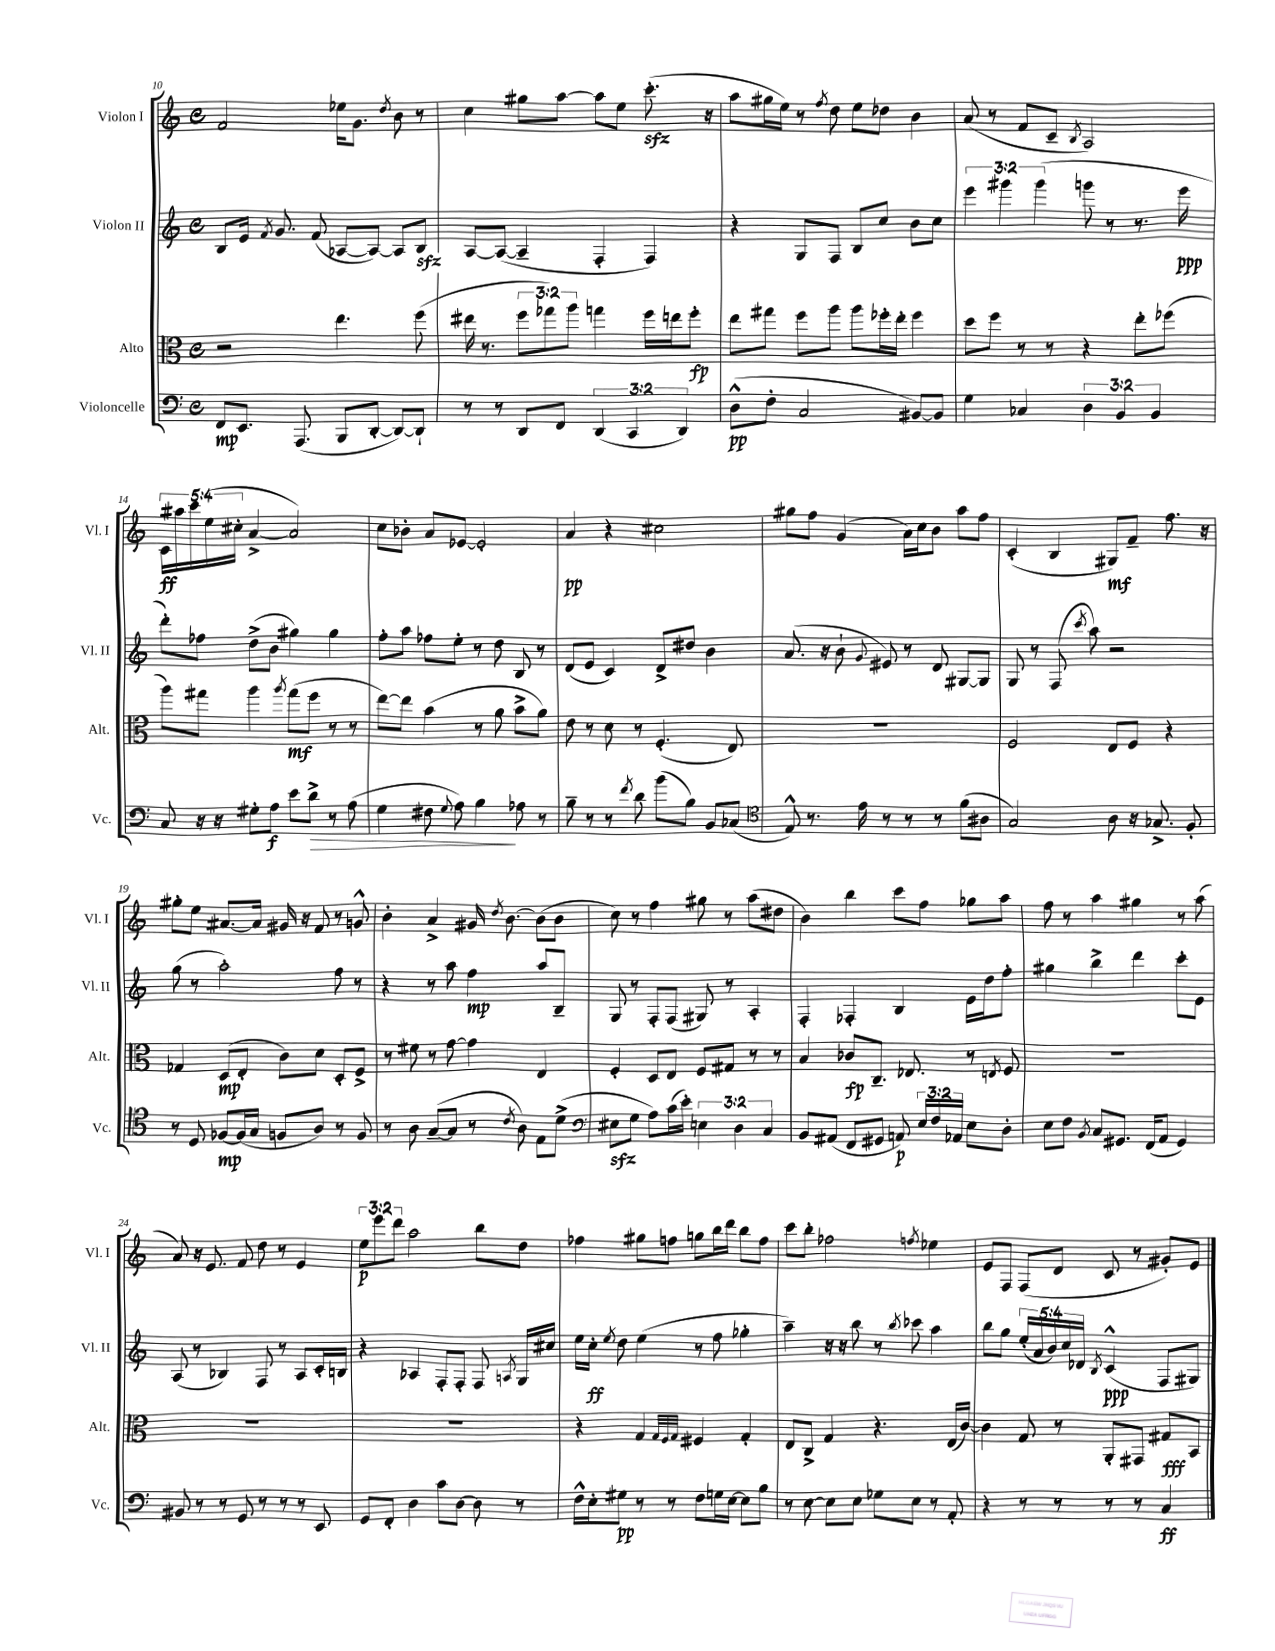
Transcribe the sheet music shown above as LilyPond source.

<<
\new StaffGroup <<
\new Staff = "s0" \with { instrumentName = "Violon I" shortInstrumentName = "Vl. I" } {
    \clef treble \key c \major \defaultTimeSignature \time 4/4 \override Staff.TupletNumber.text = #tuplet-number::calc-fraction-text
    \autoBeamOff f'2 ees''16[ g'8.] \acciaccatura { d''8 } b'8 r8 |
    c''4 gis''8[ a''8]~ a''8[ e''8] c'''8.-.\sfz( r16 |
    a''8[ gis''16 e''16]) r8 \acciaccatura { f''8 } d''8 e''8[ des''8] b'4 |
    a'8( r8 f'8[ c'8]-- \acciaccatura { b8 } a2) |
    \tuplet 5/4 { c'16[\ff ais''16 c'''16 e''16( cis''16]-. } a'4~-> a'2) |
    c''8[ bes'8]-. a'8[ ees'8]~ ees'2-. |
    a'4\pp r4 cis''2 |
    gis''8[ f''8] g'4( a'16[) c''16 b'8] a''8[ f''8] |
    c'4-.( b4 gis8[\mf) f'8]-- f''8. r16 |
    gis''8[-. e''8] ais'8.[~ ais'16] gis'16 r16 f'8 r8 g'8-^ |
    b'4-. a'4-> gis'16 \acciaccatura { d''8 } b'8.~ b'8[( b'8] |
    c''8) r8 f''4 gis''8 r8 a''8[( dis''8] |
    b'4) b''4 c'''8[ f''8] ges''8[ a''8] |
    f''8 r8 a''4 gis''4 r8 a''8( |
    a'8) r16 e'8. f'8 d''8 r8 e'4 |
    \tuplet 3/2 { e''8[\p e'''8 d'''8] } a''2 b''8[ d''8] |
    fes''4 gis''8[ f''8] g''8[ b''16 d'''16] b''8[ f''8] |
    c'''8[ b''8]-. fes''2 \acciaccatura { f''8 } ees''4 |
    e'8[ f8] f8[( d'8] c'8 r8 gis'8[-.) e'8] \bar "|." |
}
\new Staff = "s1" \with { instrumentName = "Violon II" shortInstrumentName = "Vl. II" } {
    \clef treble \key c \major \defaultTimeSignature \time 4/4 \override Staff.TupletNumber.text = #tuplet-number::calc-fraction-text
    \autoBeamOff b8[ e'16] \acciaccatura { f'8 } g'8. f'8( aes8[~ aes8]~) aes8[ b8]\sfz |
    a8[~ a8]~( a4-- f4-. f4) |
    r4 g8[ f8] b8[ c''8] b'8[ c''8] |
    \tuplet 3/2 { e'''4 gis'''4 gis'''4( } g'''8 r8 r8. e'''16\ppp |
    d'''8[-.) fes''8] d''8[->( b'8] gis''4) gis''4 |
    f''8[-. a''8] fes''8[ e''8]-. r8 d''8 b8 r8 |
    d'8[( e'8] c'4) d'8[-> dis''8] b'4 |
    a'8.( r16 b'8-! \appoggiatura { g'8 } eis'8) r8 d'8 gis8[~ gis8] |
    g8 r8 f8( \acciaccatura { c'''8 } a''8) r2 |
    g''8( r8 a''2-.) f''8 r8 |
    r4 r8 a''8 f''4\mp a''8[ b8]-- |
    g8 r8 f8[-. f8]( gis8) r8 a4-. |
    f4-. fes4-. b4 e'16[ d''16 f''8]-. |
    gis''4 b''4-> d'''4 c'''8[-. e'8] |
    a8( r8 bes4) f8 r8 a8[ c'16-. b16] |
    r4 aes4 f8[-. f8]-. f8 \acciaccatura { a8 } g16[ cis''16] |
    e''16[ c''16]-.\ff \acciaccatura { e''8 } d''8 e''4( r8 f''8 ges''4-. |
    a''4--) r16 r16 b''8 r8 \acciaccatura { b''8 } ces'''8 a''4 |
    b''8[ g''8] \tuplet 5/4 { e''16[-.( a'16 b'16) c''16 des'16] } \acciaccatura { b8 } c'4-^\ppp( f8[ gis8]) \bar "|." |
}
\new Staff = "s2" \with { instrumentName = "Alto" shortInstrumentName = "Alt." } {
    \clef alto \key c \major \defaultTimeSignature \time 4/4 \override Staff.TupletNumber.text = #tuplet-number::calc-fraction-text
    \autoBeamOff r2 e''4. f''8( |
    eis''16 r8. \tuplet 3/2 { f''8[ ges''8) a''8] } g''4 f''16[ e''16 f''8]-.\fp |
    e''8[ gis''8] f''8[ a''8] a''8[ fes''16-. e''16]-. fes''4 |
    d''8[ f''8] r8 r8 r4 e''8[-. fes''8]( |
    a''8[) gis''8] a''4 \acciaccatura { a''8 } gis''8[\mf( f''8] r8 r8 |
    e''8[~) e''8] b'4( r8 a'8 b'8[-> a'8]) |
    e'8 r8 d'8 r8 f4.-.( e8) |
    R1 |
    f2 e8[ f8] r4 |
    ges4 d8[\mp( e8]-. c'8[) d'8] d8[-. f8]-> |
    r8 fis'8 r8 g'8~ g'4 e4 |
    f4-. d8[ e8] f8[ gis8] r8 r8 |
    b4 ces'8[\fp c8.]-- ees8. r8 \acciaccatura { e8 } f8 |
    R1 |
    R1 |
    R1 |
    r4 g4 \grace { g32[ f32 g32] } fis4 g4-. |
    e8[ c8]-> g4 r4. e16[( c'16]~) |
    c'4 g8 r8 a,8[-. gis,8] gis8[\fff b,8] \bar "|." |
}
\new Staff = "s3" \with { instrumentName = "Violoncelle" shortInstrumentName = "Vc." } {
    \clef bass \key c \major \defaultTimeSignature \time 4/4 \override Staff.TupletNumber.text = #tuplet-number::calc-fraction-text
    \autoBeamOff f,8[\mp e,8.] a,,8.( b,,8[ d,8]~-. d,8[~) d,8]-! |
    r8 r8 d,8[ f,8] \tuplet 3/2 { d,4( c,4 d,4) } |
    d8[-^\pp( f8]-. c2 bis,8[~) bis,8] |
    g4 ces4 \tuplet 3/2 { d4 b,4 b,4 } |
    c8 r16 r16 gis8[-. a8]\f e'8[ d'8]->\> r8 a8( |
    g4 fis8 \appoggiatura { g8 } a8) b4\! aes8 r8 |
    b8-- r8 r8 \acciaccatura { f'8 } d'8 b'8[( b8]) b,8[ ces8]( |
    \clef tenor e8-^) r8. e'16 r8 r8 r8 f'8[( ais8] |
    g2) a8 r16 ges8.-> f8-. |
    r8 d8 fes8[~\mp fes16( g16] f8[ a8]) r8 f8 |
    r8 a8 g8[~--( g8] r8 \acciaccatura { c'8 } a8) e8[ d'8]->( |
    \clef bass eis8[\sfz g8] a8[) c'16( e'16]-.) \tuplet 3/2 { e4 d4 c4 } |
    b,8[ ais,8]( f,8[ gis,8] a,8\p) \tuplet 3/2 { e16[ f16 aes,16] } e8[ d8]-. |
    e8[ f8] \acciaccatura { b,8 } c8[ gis,8.] f,16[( a,8] gis,4) |
    bis,8 r8 r8 g,8 r8 r8 r8 e,8 |
    g,8[ f,8]-. d4 c'8[ d8]~ d8 r8 |
    f16[-^ e16-. gis8]\pp r8 r8 f8[ g16 e16]~ e8[ b8] |
    r8 e8~ e8[ e8] ges8[ e8] r8 a,8-. |
    r4 r8 r8 r8 r8 c4\ff \bar "|." |
}
>>
>>
\layout { \context { \Score currentBarNumber = #10 } }
